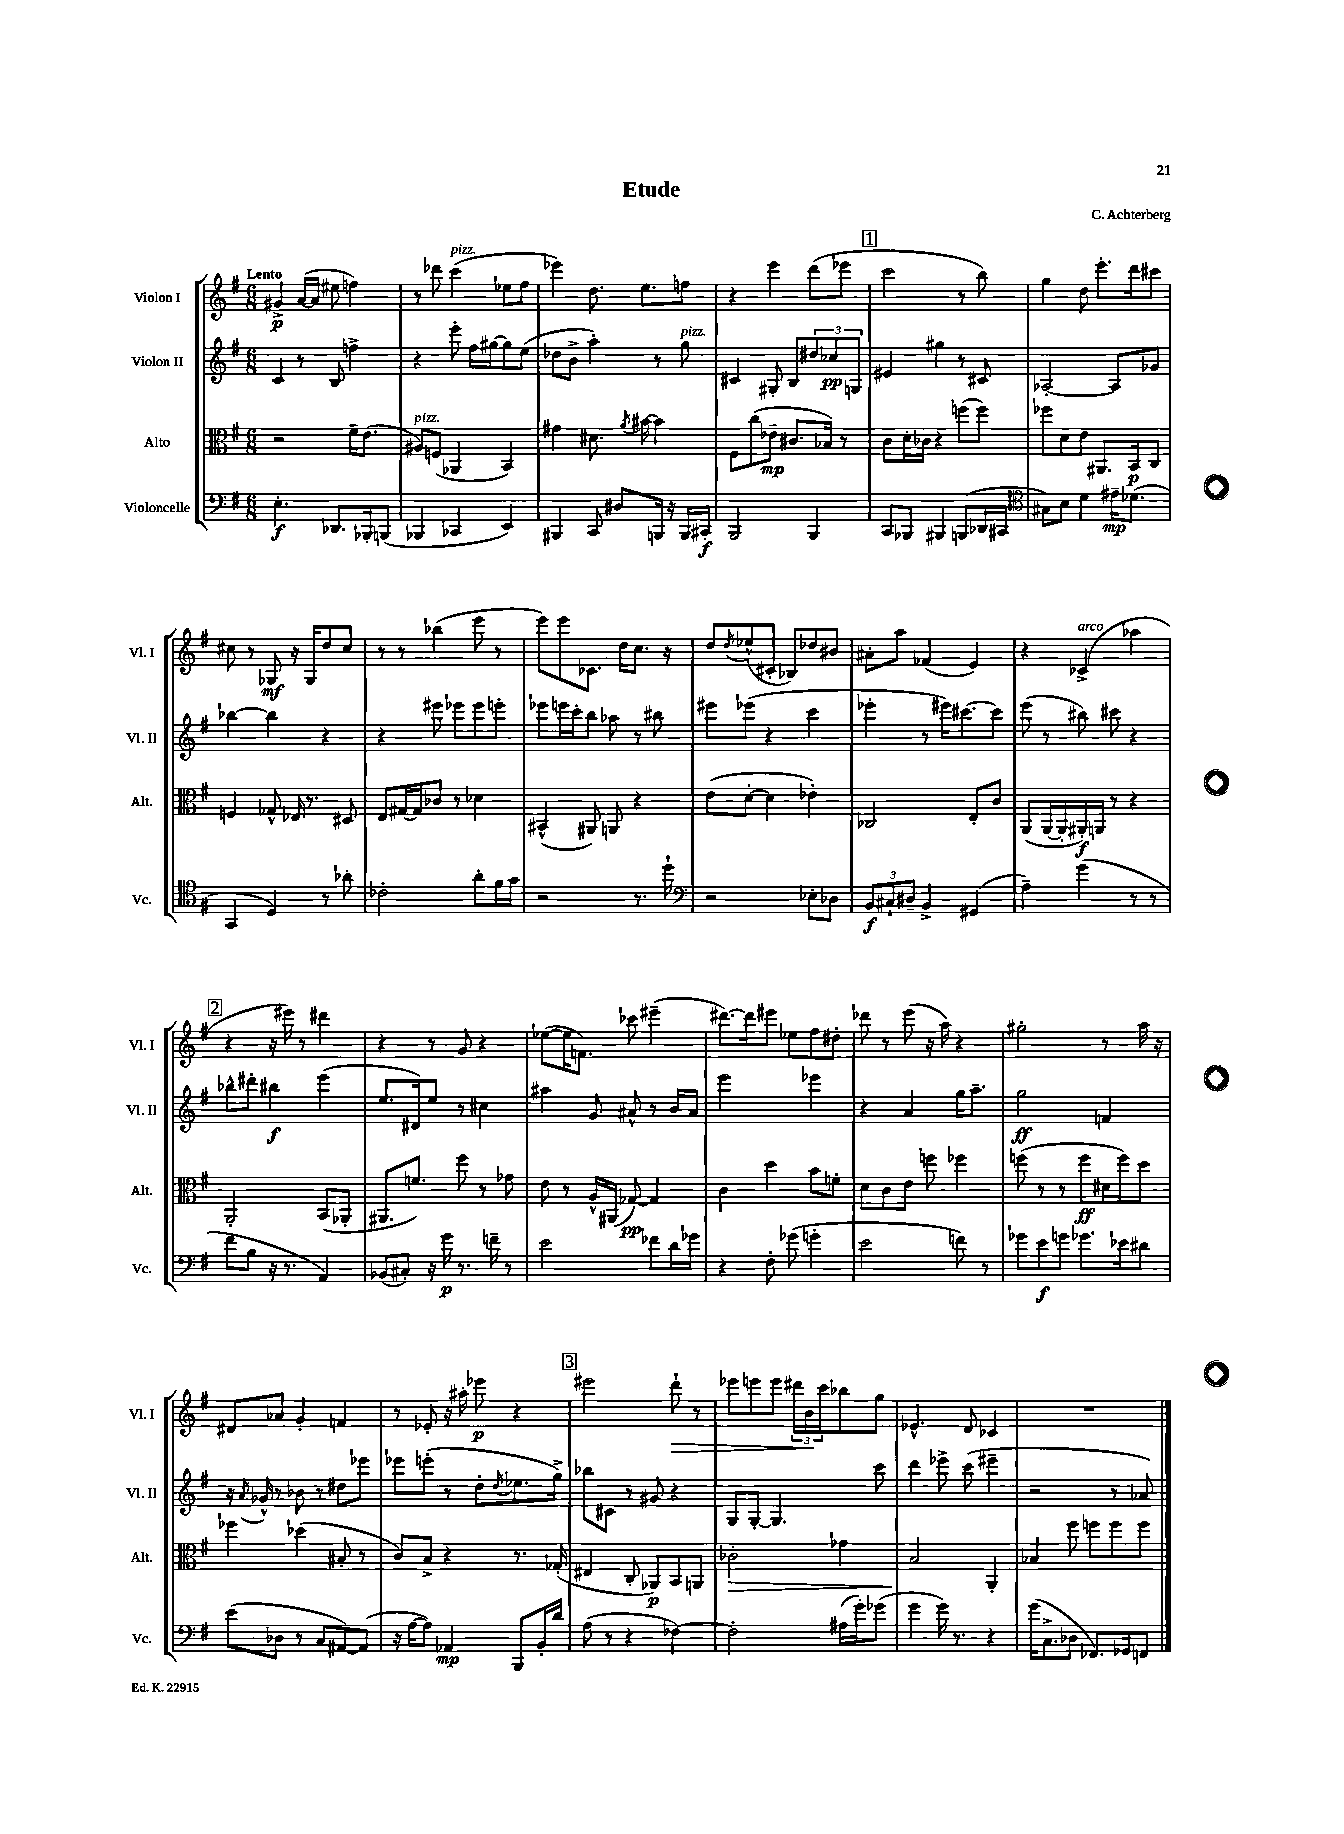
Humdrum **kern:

**kern	**dynam	**kern	**dynam	**kern	**dynam	**kern	**dynam
*part4	*part4	*part3	*part3	*part2	*part2	*part1	*part1
*staff4	*staff4	*staff3	*staff3	*staff2	*staff2	*staff1	*staff1
*I"Violoncelle	*	*I"Alto	*	*I"Violon II	*	*I"Violon I	*
*I'Vc.	*	*I'Alt.	*	*I'Vl. II	*	*I'Vl. I	*
*clefF4	*	*clefC3	*	*clefG2	*	*clefG2	*
*k[f#]	*	*k[f#]	*	*k[f#]	*	*k[f#]	*
*M6/8	*	*M6/8	*	*M6/8	*	*M6/8	*
=1	=1	=1	=1	=1	=1	=1	=1
!	!	!	!	!	!	!LO:TX:a:B:t=Lento	!
4.E'\	f	2r	.	4c/	.	4g#X^/	p
.	.	.	.	8r	.	([16a/LL	.
.	.	.	.	.	.	16a/JJ]	.
8.DD-X/L	.	.	.	8B/	.	8ee#X\	.
.	.	16f#~\KL	.	4ffn^\	.	4ffn\)	.
16BBB-X'/k	.	(8.e\J	.	.	.	.	.
(8BBBn/J	.	.	.	.	.	.	.
=2	=2	=2	=2	=2	=2	=2	=2
!	!	!LO:TX:a:i:t=pizz.	!	!	!	!	!
4BBB-X/	.	8A#X/L)	.	4r	.	8r	.
.	.	(8Fn/J	.	.	.	8ddd-X\	.
!	!	!	!	!	!	!LO:TX:a:i:t=pizz.	!
4CC-X/	.	4AA-X/	.	8eee'\	.	(4ccc\	.
.	.	.	.	16ff#\LL	.	.	.
.	.	.	.	[16gg#X\J	.	.	.
4EE/)	.	4BB/)	.	8gg#\]	.	8ee-X\L	.
.	.	.	.	(8ee\J	.	8ff#\J	.
=3	=3	=3	=3	=3	=3	=3	=3
4BBB#X/	.	4g#X\	.	8dd-X\L	.	4eee-X\)	.
.	.	.	.	8b^\J	.	.	.
8CC/	.	8.d#X\	.	4aa'\)	.	8.dd\	.
8D#X/L	.	.	.	.	.	.	.
.	.	8qa/	.	.	.	.	.
.	.	[16b#X\	.	.	.	8.ee\L	.
16BBBn/Jk	.	4b#\]	.	8r	.	.	.
16r	.	.	.	.	.	.	.
!	!	!	!	!LO:TX:a:i:t=pizz.	!	!	!
16BBB/LL	.	.	.	8gg\	.	8ffn\J	.
16CC#X'/JJ	f	.	.	.	.	.	.
=4	=4	=4	=4	=4	=4	=4	=4
2BBB/	.	8F#\L	.	4c#X/	.	4r	.
.	.	(8cc\	.	.	.	.	.
.	.	8e-X~\J	mp	8G#X'/	.	4eee\	.
.	.	8.c#X/L	.	8B/L	.	.	.
4BBB/	.	.	.	12dd#X/	.	(8ddd\L	.
.	.	16B-X/Jk)	.	.	.	.	.
.	.	.	.	12cc-X/	pp	.	.
.	.	8r	.	.	.	8eee-X\J	.
.	.	.	.	12Gn/J	.	.	.
!!LO:REH:place=s1:t=1
=5	=5	=5	=5	=5	=5	=5	=5
8CC/L	.	8c\L	.	4e#X/	.	2ccc\	.
8BBB-X/J	.	16d'\L	.	.	.	.	.
.	.	16c-X\JJ	.	.	.	.	.
4BBB#X/	.	4r	.	4gg#X\	.	.	.
(8BBBn/L	.	(8ffn\L	.	8r	.	8r	.
16DD-X/L	.	8ff\J)	.	8c#X/	.	8bb\)	.
16CC#X/JJ	.	.	.	.	.	.	.
=6	=6	=6	=6	=6	=6	=6	=6
*clefC4	*	*	*	*	*	*	*
8G#X\L)	.	8ff-X\L	.	[2A-X'/	.	4gg\	.
8B\J	.	8d\	.	.	.	.	.
4d\	.	8e\J	.	.	.	8dd\	.
.	.	8.AA#X/L	.	.	.	8.eee'\L	.
16e#X~\KL	mp	.	.	8A-/L]	.	.	.
(8.d-X\J	.	16BB/k	p	.	.	16ddd\k	.
.	.	8C/J	.	8g-X/J	.	8ccc#X\J	.
!!LO:LB:g=z
=7	=7	=7	=7	=7	=7	=7	=7
4GG/	.	4Fn/	.	[4bb-X\	.	8cc#X\	.
.	.	.	.	.	.	8r	.
4D/)	.	8G-X^^/	.	4bb-\]	.	8G-X/	mf
.	.	16E-X/	.	.	.	16r	.
.	.	8.r	.	.	.	16G-/KL	.
8r	.	.	.	4r	.	8dd/	.
8a-X'\	.	8D#X/	.	.	.	8cc#/J	.
=8	=8	=8	=8	=8	=8	=8	=8
2c-X'\	.	8E/L	.	4r	.	8r	.
.	.	[16G#X/L	.	.	.	8r	.
.	.	16G#/J]	.	.	.	.	.
.	.	8c-X/J	.	8eee#X\	.	(4bb-X\	.
.	.	8r	.	8eee-X\L	.	.	.
8a'\L	.	4d-X\	.	8eee-\	.	8eee\	.
16f#\L	.	.	.	8eeen'\J	.	8r	.
16g\JJ	.	.	.	.	.	.	.
=9	=9	=9	=9	=9	=9	=9	=9
2r	.	(4BB#X^^/	.	8eee-X\L	.	8eee\L)	.
.	.	.	.	16eeen\L	.	8eee\	.
.	.	.	.	16ccc'\J	.	.	.
.	.	8AA#X/)	.	8bb\J	.	8.c-X\J	.
.	.	8AAn/	.	8aa-X\	.	.	.
.	.	.	.	.	.	16dd\KL	.
8.r	.	4r	.	8r	.	8.cc\J	.
.	.	.	.	8bb#X\	.	.	.
16dd`\	.	.	.	.	.	16r	.
=10	=10	=10	=10	=10	=10	=10	=10
*clefF4	*	*	*	*	*	*	*
2r	.	(8e\L	.	8eee#X\L	.	8dd/L	.
.	.	.	.	.	.	8qdd/	.
.	.	[8d'\J	.	(8eee-X\J	.	(8ee-X^^/	.
.	.	4d\]	.	4r	.	8c#X'/J	.
.	.	.	.	.	.	8B-X/L)	.
8E-X'\L	.	4e-X'\)	.	4ccc\	.	8dd-X/	.
8D-X\J	.	.	.	.	.	8b#X/J	.
=11	=11	=11	=11	=11	=11	=11	=11
12BB/L	f	2C-X/	.	4eee-X'\	.	8a#X'\L	.
12C#X`/	.	.	.	.	.	.	.
.	.	.	.	.	.	8aa\J	.
12D#X~/J	.	.	.	.	.	.	.
4BB^/	.	.	.	8r	.	(4f-X/	.
.	.	.	.	16eee#X\KL)	.	.	.
.	.	.	.	[8.ccc#X\	.	.	.
(4GG#X/	.	8E'/L	.	.	.	4e/)	.
.	.	8c/J	.	8ccc#\J]	.	.	.
=12	=12	=12	=12	=12	=12	=12	=12
4A~\)	.	(8AA/L	.	(8eee\	.	4r	.
.	.	[16AA/L	.	8r	.	.	.
.	.	16AA'/]	.	.	.	.	.
!	!	!	!	!	!	!LO:TX:a:i:t=arco	!
(4g\	.	16AA#X'/)	f	8bb#X\)	.	(4c-X^/	.
.	.	16AAn/JJ	.	.	.	.	.
.	.	8r	.	8ccc#X\	.	.	.
8r	.	4r	.	4r	.	4aa-X\	.
8r	.	.	.	.	.	.	.
!!LO:LB:g=z
!!LO:REH:place=s1:t=2
=13	=13	=13	=13	=13	=13	=13	=13
8f#\L	.	2AA'/	.	8bb-X^^\L	.	4r	.
8B\J	.	.	.	8ddd#X'\J	.	.	.
16r	.	.	.	4bb#X\	f	16r	.
8.r	.	.	.	.	.	16eee#X\)	.
.	.	.	.	.	.	8r	.
4AA/)	.	(8BB/L	.	(4eee\	.	4ddd#X\	.
.	.	8AA-X'/J	.	.	.	.	.
=14	=14	=14	=14	=14	=14	=14	=14
(8BB-X/L	.	8.AA#X/L	.	8.ee/L	.	4r	.
8C#X'/J)	.	.	.	.	.	.	.
.	.	8.fn/J)	.	16d#X/k)	.	.	.
16r	.	.	.	8ee/J	.	8r	.
16g\	p	.	.	.	.	.	.
8.r	.	8ff#\	.	8r	.	8g/	.
.	.	8r	.	4cc#X\	.	4r	.
16fn~\	.	.	.	.	.	.	.
8r	.	8g-X\	.	.	.	.	.
=15	=15	=15	=15	=15	=15	=15	=15
2e\	.	8e\	.	4aa#X\	.	([8ee-X\L	.
.	.	8r	.	.	.	16ee-\K]	.
.	.	.	.	.	.	8.fn\J)	.
.	.	16A^^/LL	.	8g/	.	.	.
.	.	(16AA#X/JJ	.	.	.	.	.
.	.	[8G-X/)	pp	8a#X^^/	.	8ccc-X\	.
8f-X\L	.	4G-/]	.	8r	.	(4eee#X~\	.
16d\L	.	.	.	16b/LL	.	.	.
16g-X\JJ	.	.	.	16a#/JJ	.	.	.
=16	=16	=16	=16	=16	=16	=16	=16
4r	.	4c\	.	2eee\	.	[8.ddd#X\L)	.
.	.	.	.	.	.	16ddd#\k]	.
8F#'\	.	4dd\	.	.	.	8eee#X\J	.
(8g-X\	.	.	.	.	.	8ee-X\L	.
4gn'\	.	8b\L	.	4eee-X\	.	8ff#\	.
.	.	8fn'\J	.	.	.	8dd#X'\J	.
=17	=17	=17	=17	=17	=17	=17	=17
2e\	.	8d\L	.	4r	.	8ddd-X\	.
.	.	8c\	.	.	.	8r	.
.	.	8e\J	.	4a/	.	(8eee\	.
.	.	8ffn\	.	.	.	16r	.
.	.	.	.	.	.	16aa\)	.
8fn\)	.	4ff-X\	.	16gg\KL	.	4r	.
.	.	.	.	8.aa~\J	.	.	.
8r	.	.	.	.	.	.	.
=18	=18	=18	=18	=18	=18	=18	=18
8g-X\L	.	(8ffn\	.	2gg\	ff	2gg#X'\	.
8e\	f	8r	.	.	.	.	.
8gn\J	.	8r	.	.	.	.	.
8.g-X\L	.	8ff\L	ff	.	.	.	.
.	.	16d#X\L	.	4fn/	.	8r	.
16e-X\k	.	16ff\J)	.	.	.	.	.
8d#X\J	.	8dd\J	.	.	.	16aa\	.
.	.	.	.	.	.	16r	.
!!LO:LB:g=z
=19	=19	=19	=19	=19	=19	=19	=19
(8e\L	.	4ff-X\	.	16r	.	8d#X/L	.
.	.	.	.	8qa/	.	.	.
.	.	.	.	16g-X^^/	.	.	.
8D-X\J	.	.	.	8r	.	8a-X/J	.
8r	.	(4dd-X\	.	8b-X\	.	4g'/	.
8C/L	.	.	.	8r	.	.	.
[8AA#X/)	.	8B#X'/	.	8dd#X\L	.	4fn/	.
(8AA#/J]	.	8r	.	8eee-X\J	.	.	.
=20	=20	=20	=20	=20	=20	=20	=20
16r	.	8c/L)	.	8eee-X\L	.	8r	.
[16A\KL	.	.	.	.	.	.	.
8A\J])	.	8B^/J	.	(8eeen'\J	.	8e-X'/	.
4AA-X/	mp	4r	.	8r	.	16r	.
.	.	.	.	.	.	16aa#X'\	.
.	.	.	.	8dd'\L	.	8eee-X\	p
.	.	.	.	8qdd/	.	.	.
8BBB/L	.	8.r	.	8.ee-X\	.	4r	.
16BB'/L	.	.	.	.	.	.	.
16d/JJ	.	(16G-X'/	.	16gg^\Jk)	.	.	.
!!LO:REH:place=s1:t=3
=21	=21	=21	=21	=21	=21	=21	=21
(8A\	.	4E#X/	.	8bb-X\L	.	2eee#X\	.
8r	.	.	.	8c#X\J	.	.	.
4r	.	8C'/	.	8r	.	.	.
.	.	8AA-X/L)	p	8g#X/	.	.	.
!	!	!	!	!	!	!	!LO:HP:b
[4F-X\)	.	8BB/	.	4r	.	8ddd`\	>
.	.	8AAn/J	.	.	.	8r	.
=22	=22	=22	=22	=22	=22	=22	=22
!	!	!	!LO:HP:b	!	!	!	!
2F-'\]	.	2c-X'\	>	8G/L	.	8eee-X\L	.
.	.	.	.	[8G'/J	.	8eeen\	.
.	.	.	.	4.G/]	.	8eee\J	.
.	.	.	.	.	.	24ddd#X\LL	.
.	.	.	.	.	.	24b\	.
.	.	.	.	.	.	24ccc\J	]
(16A#X\LL	.	4g-X\	.	.	.	8bb-X\	.
16g'\J)	.	.	.	.	.	.	.
(8g-X\J	.	.	.	8ccc\	.	8gg\J	.
=23	=23	=23	=23	=23	=23	=23	=23
4g\	.	2B/	.	4ddd\	.	4.e-X^^/	.
16g\)	.	.	.	8eee-X^\	.	.	.
8.r	.	.	.	.	.	.	.
.	.	.	.	(8ccc\	.	8d/	.
4r	.	4AA'/	]	4eee#X~\	.	4c-X/	.
=24	=24	=24	=24	=24	=24	=24	=24
(16g\KL	.	4B-X/	.	2r	.	2.r	.
8.C^\	.	.	.	.	.	.	.
8D-X\J	.	8ff#\	.	.	.	.	.
8.FF-X/L)	.	8ffn\L	.	.	.	.	.
.	.	8ff\	.	8r	.	.	.
16GG-X/k	.	.	.	.	.	.	.
8FFn/J	.	8ff\J	.	8a-X/)	.	.	.
==	==	==	==	==	==	==	==
*-	*-	*-	*-	*-	*-	*-	*-
